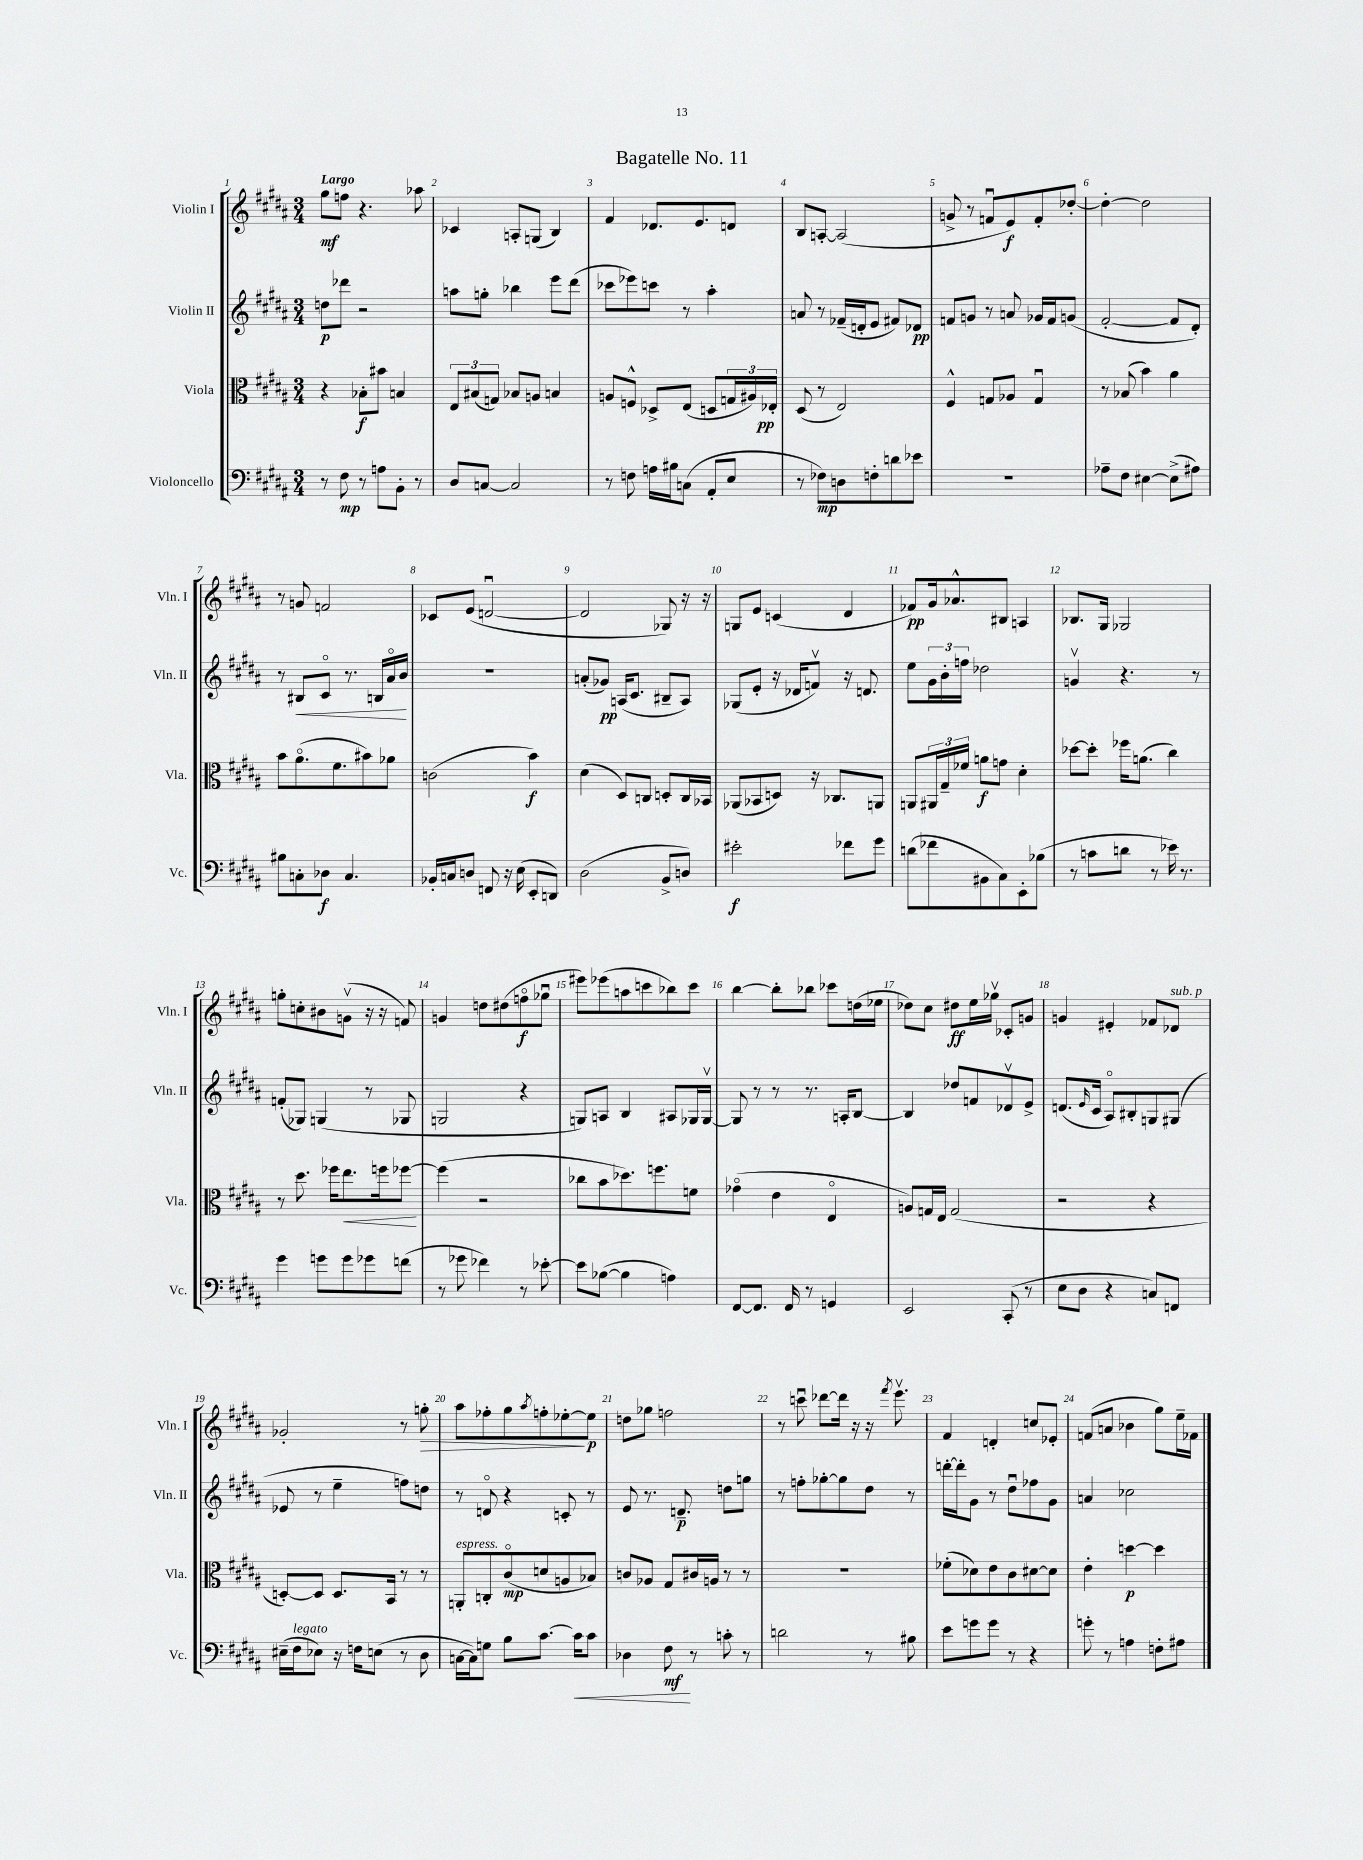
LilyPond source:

\header { title = "Bagatelle No. 11" }
<<
\new StaffGroup <<
\new Staff = "s0" \with { instrumentName = "Violin I" shortInstrumentName = "Vln. I" } {
    \clef treble \key b \major \numericTimeSignature \time 3/4 \tempo "Largo"
    gis''8\mf f''8 r4. aes''8 |
    ces'4 a8-. g8( b4) |
    fis'4 des'8. e'8. d'8 |
    b8 a8~-. a2( |
    g'8-> r8 f'8\downbow e'8\f) f'8-. des''8~-. |
    des''4~-. des''2 |
    r8 g'8 f'2 |
    ces'8 e'8( d'2~\downbow |
    d'2 ges8) r16 r16 |
    g8 e'8 c'4( dis'4 |
    fes'8\pp) gis'16 aes'8.-^ bis8 a4 |
    bes8. gis16 ges2 |
    g''8-. c''8-. bis'8 g'8\upbow( r16 r16 f'8) |
    g'4 d''8 dis''8( f''8\flageolet\f ges''8\downbow |
    eis'''8) ees'''8( a''8 c'''8 bes''8) c'''8 |
    b''4~ b''8-. bes''8 ces'''8 d''16( ees''16 |
    des''8) cis''8 dis''8\ff e''16 ges''16\upbow ces'8-. g'8 |
    g'4 eis'4-. fes'8 des'8^\markup { \italic "sub. p" } |
    ges'2-. r8 g''8-.\> |
    ais''8 fes''8-. gis''8 \acciaccatura { ais''8 } f''8-. ees''8~-.\! ees''8\p |
    d''8 ges''8 f''2 |
    r8 c'''8\downbow des'''8~ des'''16 r16 r16 \acciaccatura { fis'''8 } e'''8.\upbow |
    fis'4 d'4-. c''8 ees'8-. |
    f'8( a'8 bes'4 gis''8) e''16-- fes'16 \bar "|." |
}
\new Staff = "s1" \with { instrumentName = "Violin II" shortInstrumentName = "Vln. II" } {
    \clef treble \key b \major \numericTimeSignature \time 3/4
    d''8\p des'''8 r2 |
    a''8 g''8-. bes''4 e'''8 dis'''8( |
    ces'''8 ees'''8) c'''8 r8 ais''4-. |
    a'8 r8 fes'16--( d'16-. e'8 fis'8) des'8\pp |
    f'8 g'8 r8 a'8 ges'16 f'16 g'8( |
    fis'2~-. fis'8 dis'8-.) |
    r8 bis8\< cis'8\flageolet r8. b16 ais'16\flageolet b'16\! |
    r2. |
    a'8-.( ges'8\pp) a16( cis'8. bis8-- a8) |
    ges8( e'8-. r16 des'16 f'8\upbow) r16 d'8. |
    e''8 \tuplet 3/2 { gis'16 b'16-. f''16 } des''2 |
    g'4\upbow r4. r8 |
    f'8-.( ges8) g4( r8 ges8 |
    g2 r4 |
    g8) a8 b4 ais8 ges16 ges16~\upbow |
    ges8 r8 r8 r8. a16-. b8~ |
    b4 des''8 f'8 des'8\upbow e'8-> |
    d'8.( \grace { e'16 } cis'16 ais8\flageolet) bis8-. g8 gis8( |
    ees'8 r8 e''4-- f''8) d''8 |
    r8 d'8\flageolet r4 c'8-. r8 |
    e'8 r8. d'8.--\p d''8 g''8 |
    r8 f''8-. ges''8~-. ges''8 dis''8 r8 |
    d'''16~-. d'''16-. gis'8 r8 dis''8\downbow fes''8 gis'8 |
    a'4 ces''2 \bar "|." |
}
\new Staff = "s2" \with { instrumentName = "Viola" shortInstrumentName = "Vla." } {
    \clef alto \key b \major \numericTimeSignature \time 3/4
    r4 bes8-.\f bis'8 b4 |
    \tuplet 3/2 { e8 bis8( g8) } bes8 a8 b4 |
    a8 f8-^ des8-> e8( d8 \tuplet 3/2 { g16 ais16) ees16-.\pp } |
    dis8( r8 e2) |
    fis4-^ g8 aes8 g4\downbow |
    r8 bes8( b'4) ais'4 |
    b'8 ais'8.\flageolet( fis'8. bis'8) aes'8 |
    c'2( b'4\f) |
    dis'4( dis8) c8 d8-. c16 bes,16 |
    aes,8( bes,8 d8) r16 ces8. a,8 |
    a,8 \tuplet 3/2 { ais,16 gis16-- fes'16 } a'8\f g'8 dis'4-. |
    des''8~ des''8-. fes''16 a'8.( cis''4) |
    r8 dis''8. fes''16 e''8.\< f''16 fes''8~\! |
    fes''4( r2 |
    ces''8 b'8 des''8.) f''8. f'8 |
    ges'4\flageolet( e'4 e4\flageolet |
    a8) g16 e16 g2( |
    r2 r4 |
    d8~-.) d8 d8. b,16 r8 r8 |
    a,8-.^\markup { \italic "espress." } c8-. cis'8\flageolet\mp( d'8 a8 bes8) |
    c'8 aes8 gis8 cis'16 a16 r8 r8 |
    R2. |
    fes'8-.( des'8) e'8 cis'8 dis'8~ dis'8 |
    e'4-. d''4~\p d''4 \bar "|." |
}
\new Staff = "s3" \with { instrumentName = "Violoncello" shortInstrumentName = "Vc." } {
    \clef bass \key b \major \numericTimeSignature \time 3/4
    r8 fis8\mp r8 a8 b,8-. r8 |
    dis8 c8~ c2 |
    r8 f8 a16 bis16 c8( ais,8-. e8 |
    r8 fes8\mp) d8 f8-. d'8 ees'8 |
    R2. |
    aes8-- fis8 eis4~ eis8->( ais8) |
    bis8 c8-. des8\f c4. |
    bes,16-. c16 d8 f,8 r16 e16( e,8-. d,8) |
    dis2( b,8-> d8) |
    eis'2-.\f fes'8 gis'8 |
    d'8( fes'8 bis,8 cis8) e,8-. bes8( |
    r8 c'8 d'8 r8 ees'16) r8. |
    gis'4 g'8 g'8 ges'8 f'8( |
    r8 ges'8 fes'4) r8 ees'8~-. |
    ees'8 bes8~( bes4 a4) |
    fis,8~ fis,8. fis,16 r8 g,4 |
    e,2 cis,8-.( r8 |
    e8 dis8 r4 c8) f,8 |
    eis16--( fis16^\markup { \italic "legato" } ees8) r16 f16 e8( r8 dis8 |
    c16~ c16) g8 b8 cis'8.~ cis'16\< cis'8 |
    des4 fis8\mf\! r8 c'8-. r8 |
    d'2 r8 bis8 |
    e'8 g'8 g'8 r8 r4 |
    g'8-. r8 a4 f8-. ais8 \bar "|." |
}
>>
>>
\layout { \context { \Score \override BarNumber.break-visibility = ##(#f #t #t) barNumberVisibility = #all-bar-numbers-visible } }
